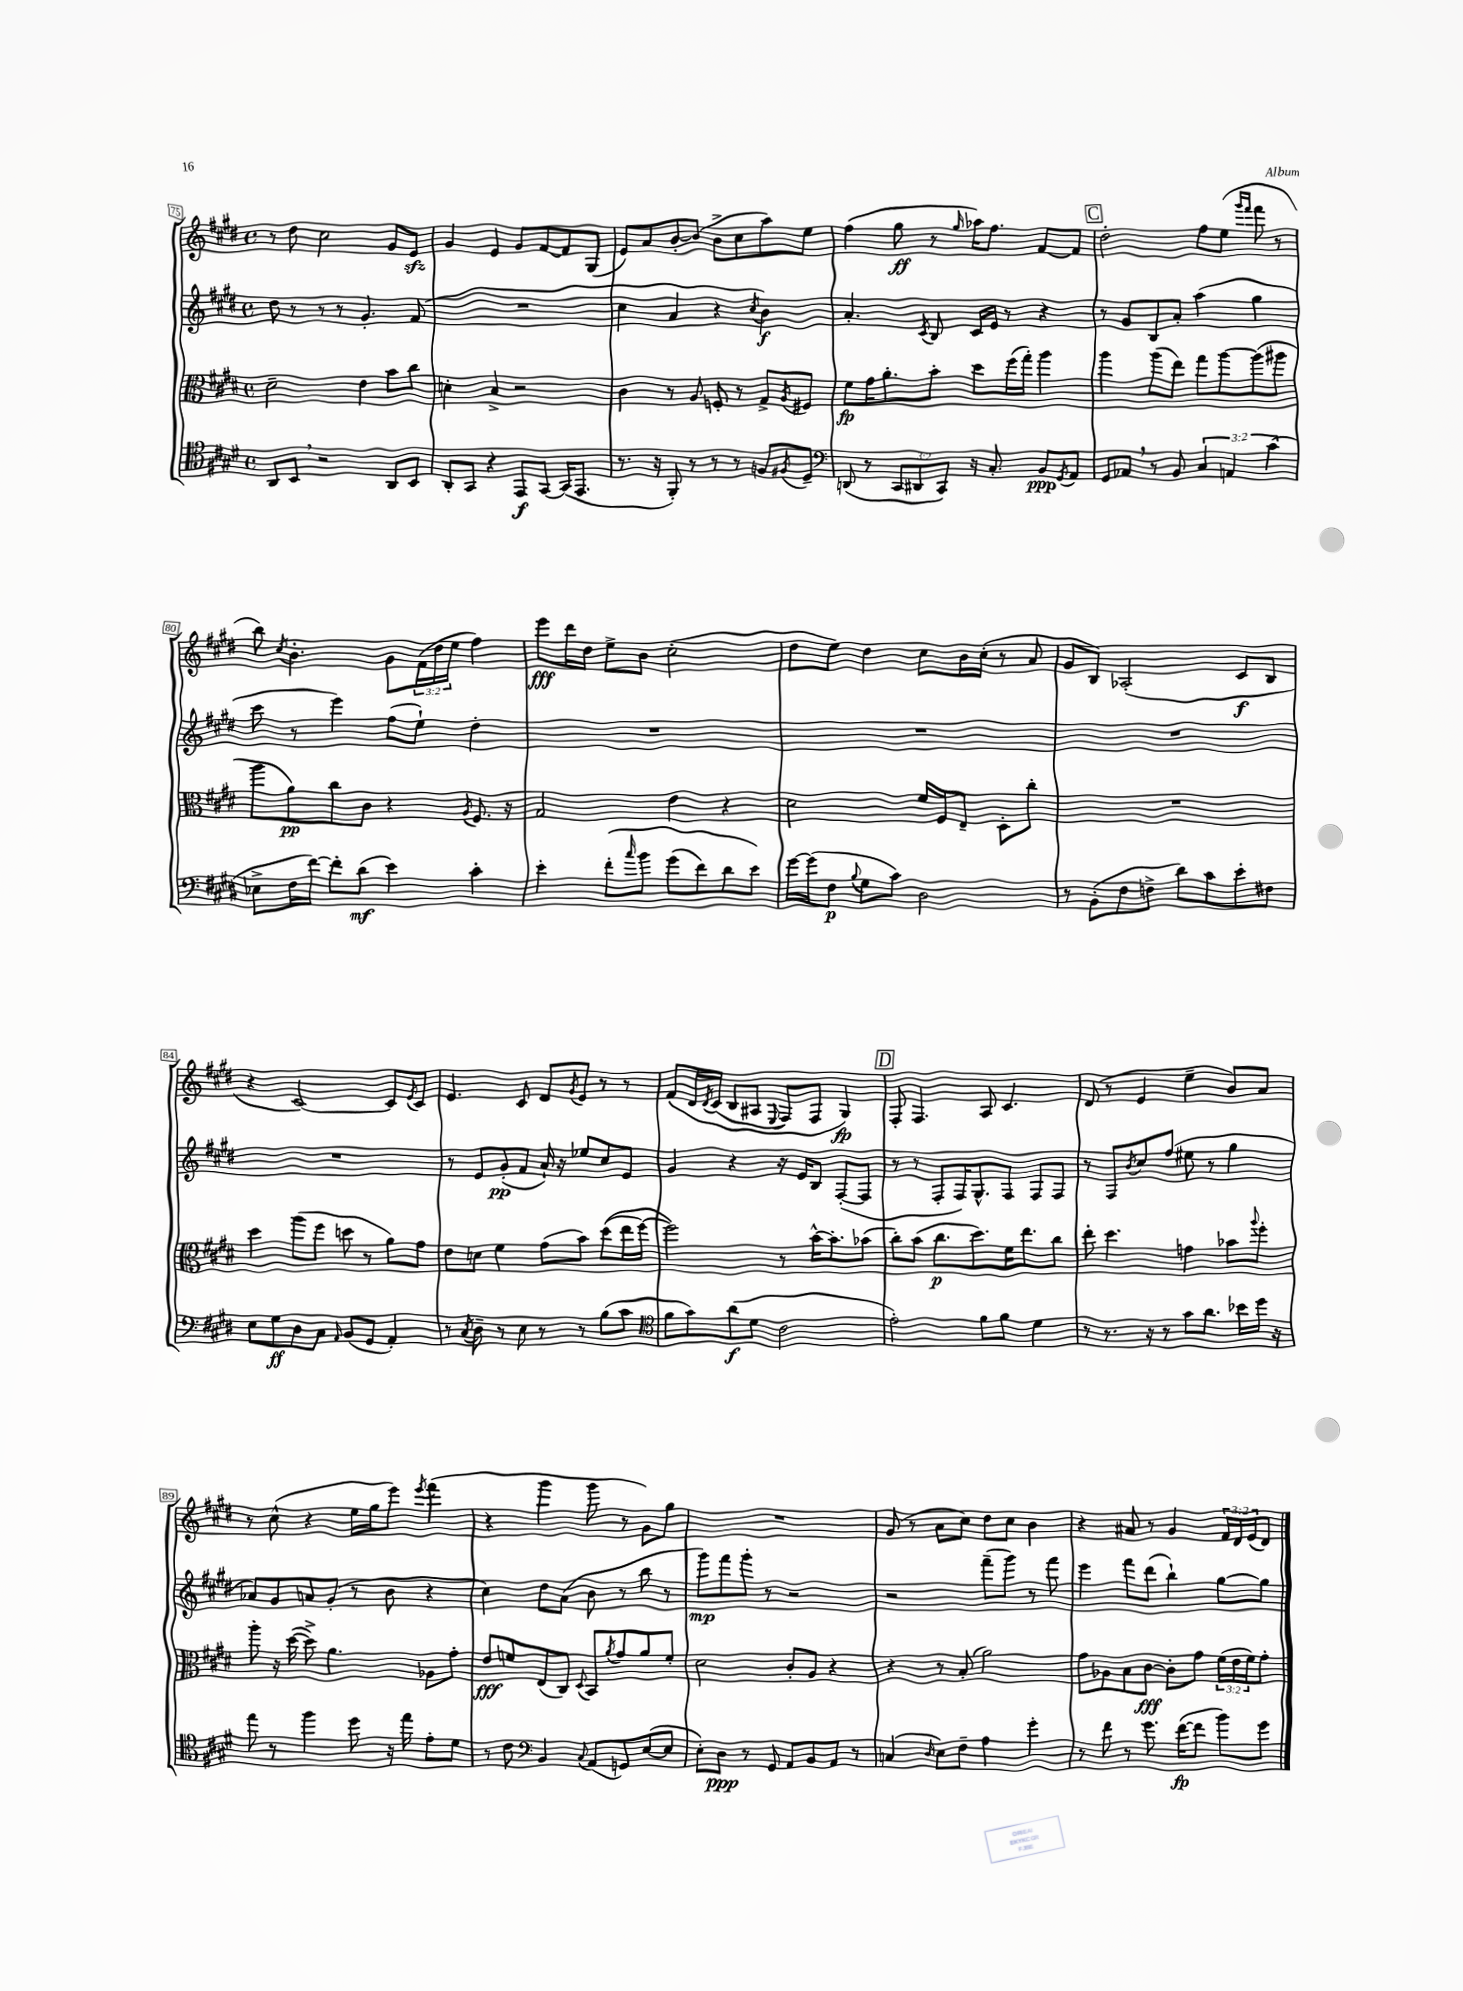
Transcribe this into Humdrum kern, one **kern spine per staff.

**kern	**kern	**kern	**kern
*staff4	*staff3	*staff2	*staff1
*clefC4	*clefC3	*clefG2	*clefG2
*k[f#c#g#d#]	*k[f#c#g#d#]	*k[f#c#g#d#]	*k[f#c#g#d#]
*M4/4	*M4/4	*M4/4	*M4/4
*met(c)	*met(c)	*met(c)	*met(c)
8AA/L	2d#~\	8dd#\	8r
8BB/J	.	8r	8dd#\
2r	.	8r	2cc#\
.	.	8r	.
.	4e\	4.g#'/	.
8AA/L	8b\L	.	8g#/L
8BB/J	8cc#\J	(8f#/	8e/J
=	=	=	=
8AA'/L	4d'\	1r	4g#/
8GG#/J	.	.	.
4r	4B^/	.	4e/
8EE/L	2r	.	8g#/L
[8GG#/J	.	.	[8f#/
(16GG#/]LK	.	.	8f#/]
8.EE/J	.	.	.
.	.	.	(8G#/J
=	=	=	=
8.r	4c#\	4cc#\	8e/L)
.	.	.	8a/
16r	.	.	.
8FF#'/)	8r	4a/	[8b'/
8r	8A/	.	(8b/]J
8r	8F'/	4r	8b^\L
8r	8r	.	8cc#\
.	.	8qcc#/	.
8F/L	8G#^/L	4b\)	8aa\)
8qF#/	8qA/	.	.
8D#~/J	8F#/J	.	8ee\J
=	=	=	=
*clefF4	*	*	*
(8DD/	8f#\L	4.a'/	(4ff#\
8r	16g#\K	.	.
.	8.a'\	.	.
12CC#/L	.	.	8gg#\
12DD#/	.	.	.
.	.	8qc#/	.
.	8b'\J	8B/	8r
12CC#/J)	.	.	.
.	.	.	16qqgg#/
16r	8dd#\L	16c#/LL	16aa-\LK)
8.C#'/	.	16e/JJ	8.ff#\J
.	(16ff#\L	8r	.
.	16gg#'\JJ)	.	.
8BB/L	4aa\	4r	[8f#/L
8qGG#/	.	.	.
8AA/J	.	.	8f#/]J
=	=	=	=
8GG#/L	4aa\	8r	2dd#'\
8AA-/J	.	8g#/L	.
8r	(8aa\L	8B/	.
8BB/	8ee\J)	8a'/J	.
6C#/	8gg#\L	(4aa\	8ff#\L
.	[8aa\	.	(8ee\J
6AA/	.	.	.
.	.	.	16qqggg#/LL
.	.	.	16qqfff#/JJ
.	(8aa\]	4gg#\	8fff#\
(6c#\	.	.	.
.	8aa#\J	.	8r
=	=	=	=
8E-^\L	8aa\L	8ccc#\	8bb\)
.	.	.	8qcc#/
16F#\L	8a\)	8r	4.b'\
[16f#\JJ)	.	.	.
8f#'\]L	8cc#\	4eee\)	.
(8d#\J	8c#\J	.	.
4e\)	4r	(8ff#\L	8g#\L
.	.	8ee`\J)	(24f#\L
.	.	.	24dd#\
.	.	.	24ee\JJ
.	8qA/	.	.
4c#'\	8.F#/	4dd#'\	4ff#\)
.	16r	.	.
=	=	=	=
4e'\	2G#/	1r	8eee\L
.	.	.	16ddd#\L
.	.	.	16dd#\JJ
&(8f#'\L	.	.	8ee^\L
16qqcc#/	.	.	.
8b\J	.	.	8b\J
(8g#\L	4e\	.	(2cc#'\
8f#\)	.	.	.
8d#\	4r	.	.
8e\J&)	.	.	.
=	=	=	=
[16g#\LL	2d#\	1r	8dd#\L
(16g#\]J	.	.	.
8F#\J	.	.	8ee\J)
8qqB/	.	.	.
8G#\L	.	.	4dd#\
8c#\J)	.	.	.
2D#\	16f#/LL	.	8cc#\L
.	16F#/J	.	.
.	8E~/J	.	16b\L
.	.	.	(16cc#'\JJ
.	8D#'\L	.	8r
.	8cc#'\J	.	8a/
=	=	=	=
8r	1r	1r	8g#/L
(8BB'\L	.	.	8B/J)
8F#\	.	.	(2A-'/
8F^\J	.	.	.
8d#\L)	.	.	.
8c#\	.	.	.
8e'\	.	.	8c#/L
8F#\J	.	.	8B/J
=	=	=	=
8E\L	4dd#\	1r	4r
8G#\	.	.	.
8D#\	(8aa\L	.	[2c#/)
8C#\J	8ff#\J	.	.
16qqAA/	.	.	.
(8BB/L	8dd\	.	.
8GG#/J	8r	.	.
4AA'/)	8a\L)	.	8c#/]L
.	.	.	8qe/
.	8g#\J	.	8c#/J
=	=	=	=
8r	8e\L	8r	4.e/
8qC#/	.	.	.
8D#~\	8d\J	8e/L	.
8r	4f#\	(8g#'/	.
8E\	.	8f#/J	8c#/
8r	(8g#\L	16a`/)	8d#/L
.	.	16r	.
.	.	.	8qg#/
8r	8b\J)	8ee-/L	8e/J
(8B\L	&((8dd#\L	8cc#/	8r
8c#\J	16ee\L	8e/J	8r
.	[16ff#\JJ)	.	.
=	=	=	=
*clefC4	*	*	*
8f#\L	2ff#\]&)	4g#/	&(8f#/L
8g#\)	.	.	16d#/L
.	.	.	8qd#/
.	.	.	(16c#/JJ
(8a\	.	4r	8B/L
8d#\J	.	.	8A#/J
.	.	.	8qqE/
2c#\	8r	16r	8F#/L)
.	.	16e/LK	.
.	[16b^^\LK	8B/J	8F#/J
.	8.b'\]	.	.
.	.	([8F#'/L	4G#/&)
.	(8b-\J	8F#/]J	.
=	=	=	=
2e'\)	8cc#'\L)	8r	8F#'/
.	(8b\J	8r	4.F#/
.	8.cc#\L	8F#'/L	.
.	.	16F#/K)	.
.	8.dd#\)	8.G#^^/	.
8f#\L	.	.	8A/
8f#\J	16f#\K	8F#/J	4.c#/
.	8.ee\	.	.
4d#\	.	8F#/L	.
.	8cc#\J	8F#/J	.
=	=	=	=
8r	8ee'\	8r	(8d#/
8.r	4.dd#\	8F#/L	8r
.	.	8qb/	.
.	.	8cc#/	4e/
16r	.	.	.
8r	.	(8ff#/J	.
8g#\L	4g\	8ee#\	4ee~\
8.a\J	.	8r	.
.	8b-\L	4gg#\	8b/L)
16b-\LL	.	.	.
.	8qqaa/	.	.
16dd#\JJ	8ff#'\J	.	8a/J
16r	.	.	.
=	=	=	=
8ee\	8aa'\	8a-/L)	8r
8r	16r	8g#/	(8cc#^^\
.	([16dd#\	.	.
4ff#\	8dd#^\])	8a/	4r
.	4.a\	(8g#'/J	.
8dd#\	.	8r	16ee\LL
.	.	.	16gg#\J
16r	.	8b\	8eee\J)
16ee\	.	.	.
.	.	.	8qeee/
8e'\L	8A-\L	4r	(4fff#\
8d#\J	8g#'\J	.	.
=	=	=	=
8r	8e/L	4cc#\)	4r
8c#\	8f/	.	.
*clefF4	*	*	*
4BB/	(8E/	8dd#\L	4ggg#\
.	8C#/J)	(8a\J	.
8qqC#/	8qqD#/	.	.
(8AA/L	8BB/L	8b\	8ggg#\
.	8qa/	.	.
8GG/)	8g#/	8r	8r
([8E/	8a/	8bb\	8g#\L)
8E/]J	8f'/J	8r	8gg#\J
=	=	=	=
8E'\L)	2d#\	8ggg#\L)	1r
8D#\J	.	8fff#\	.
8r	.	8ggg#'\J	.
8GG#/	.	8r	.
8AA/L	8c#'/L	2r	.
8BB/	8A/J	.	.
8AA/J	4r	.	.
8r	.	.	.
=	=	=	=
(4C/	4r	2r	(8g#/
.	.	.	8r
16qqD#/	.	.	.
8E\L)	8r	.	8a\L
8F#~\J	(8B'/	.	8cc#\J)
4A\	2a\)	(8fff#~\L	8dd#\L
.	.	8ggg#\J)	8cc#\J
4g#'\	.	8r	4b\
.	.	8fff#\	.
=	=	=	=
8r	8g#\L	4eee\	4r
8f#\	8A-\	.	.
8r	8B\	8fff#\L	8a#/
8.g#\	[8c#\J	(8ddd#\J	8r
.	8c#'\]L	4bb`\)	4g#/
([16f#\LK	.	.	.
8f#\]J	8g#\J	.	.
8b\L)	(24f#\LL	[8gg#\L	24f#/LL
.	24e\	.	24d#/
.	24f#\J)	.	(24e/J
8g#\J	8g#'\J	8gg#\]J	8d#/J)
==	==	==	==
*-	*-	*-	*-
